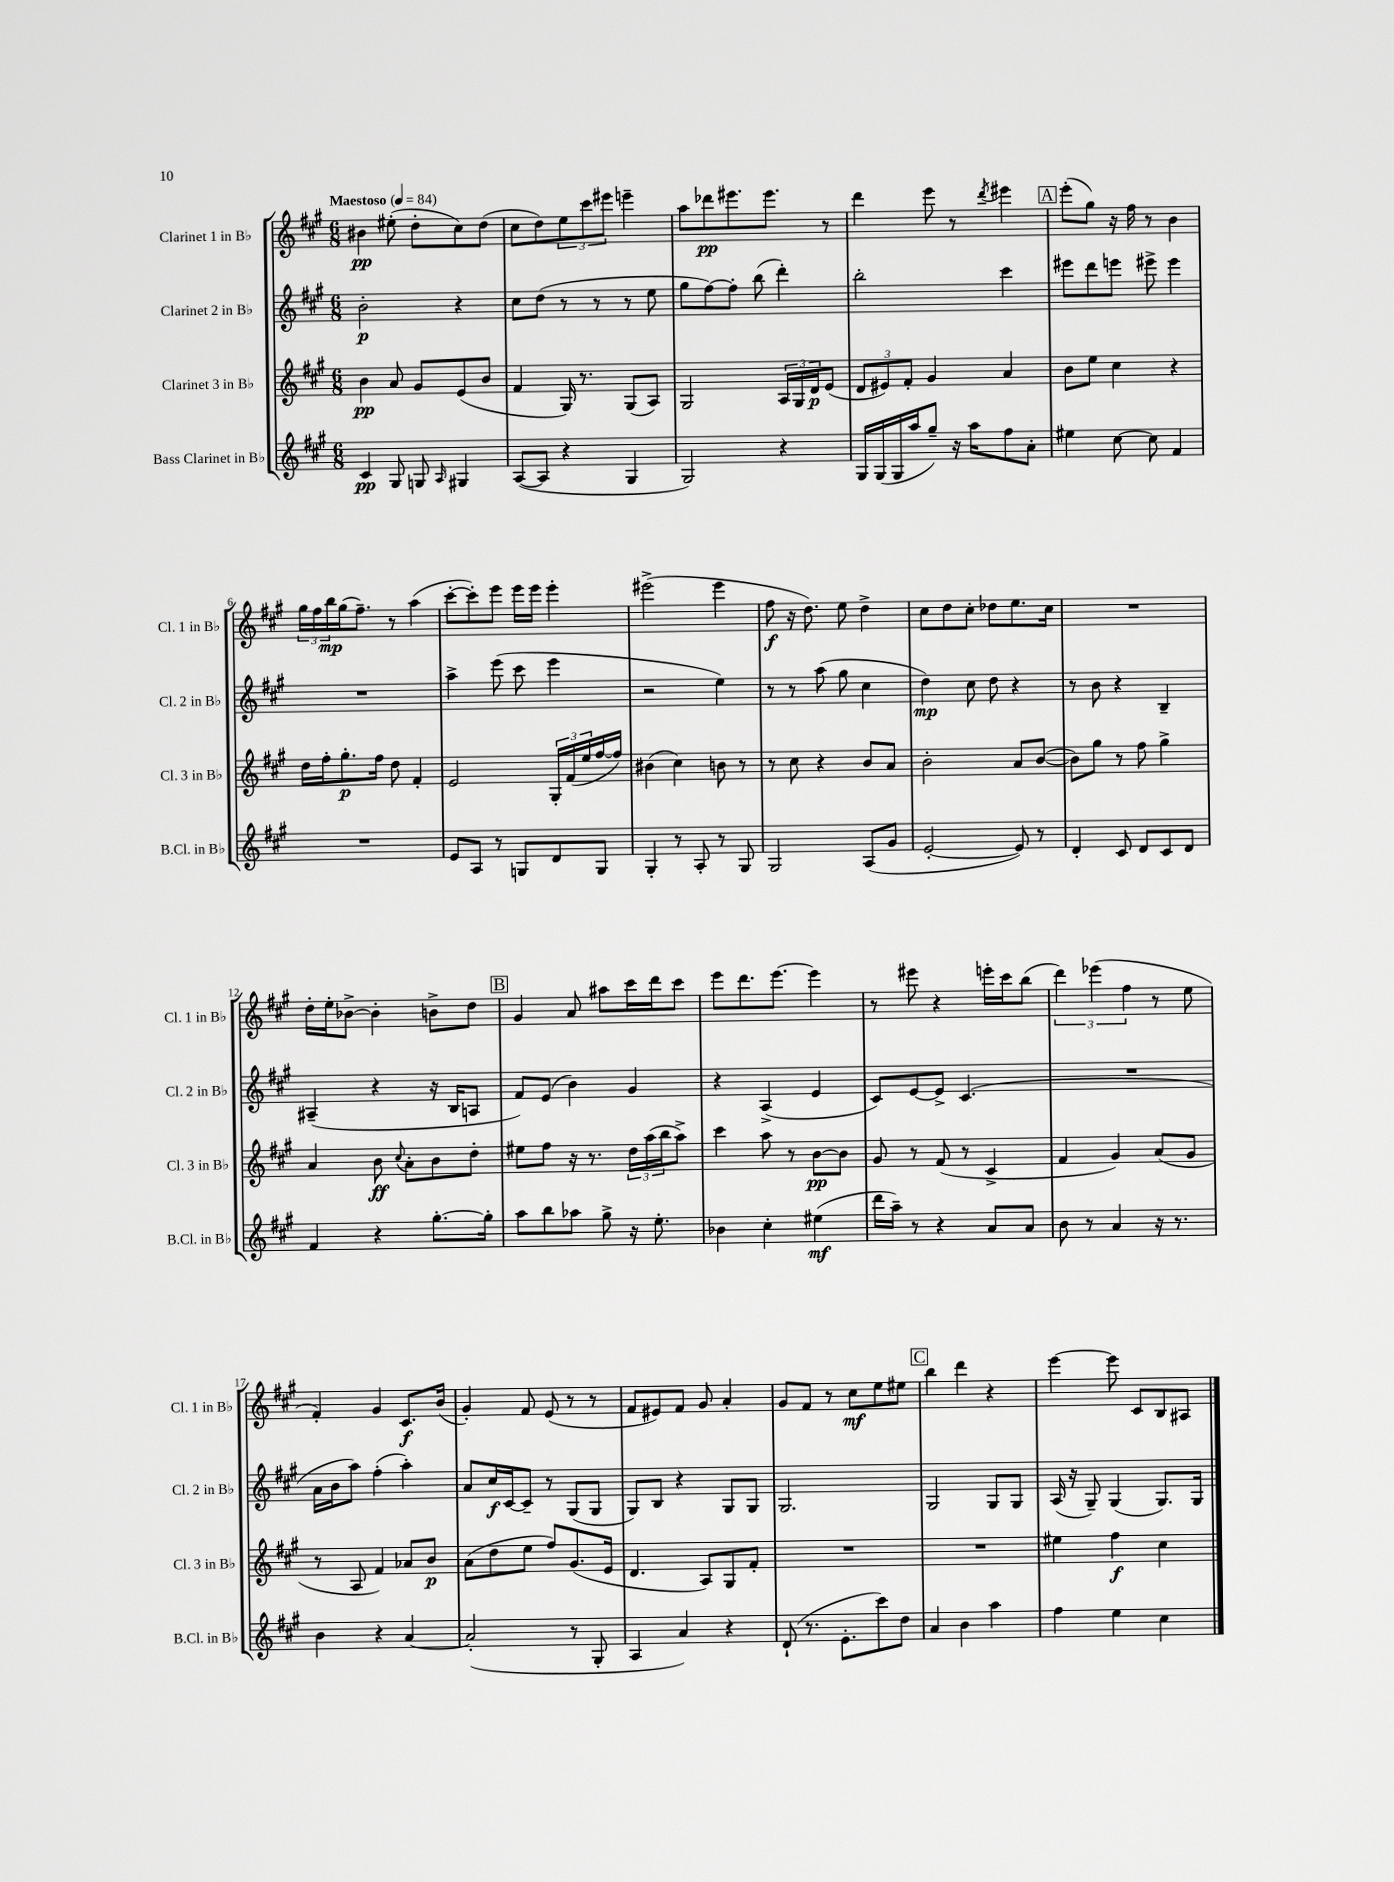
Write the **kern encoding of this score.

**kern	**kern	**kern	**kern
*staff4	*staff3	*staff2	*staff1
*clefG2	*clefG2	*clefG2	*clefG2
*k[f#c#g#]	*k[f#c#g#]	*k[f#c#g#]	*k[f#c#g#]
*M6/8	*M6/8	*M6/8	*M6/8
*MM84	*MM84	*MM84	*MM84
4c#	4b	2b'	4b#
8G#	8a	.	(8ee#'
8G	8g#	.	8dd'
16qqA	.	.	.
4G#	(8e	4r	8cc#)
.	8b	.	(8dd
=	=	=	=
([8A	4f#	8cc#	8cc#
8A]	.	(8dd	8dd)
4r	16G#)	8r	12ee
.	8.r	.	.
.	.	.	12ccc#
.	.	8r	.
.	.	.	12eee#
4G#	(8G#	8r	4eee~
.	8A)	8ee	.
=	=	=	=
2G#)	2G#	8gg#	8aa
.	.	[8ff#)	8ddd-
.	.	8ff#']	8.eee#
.	.	(8bb	.
.	.	.	8.eee#
4r	24A	4ddd')	.
.	24G#	.	.
.	24d	.	.
.	(8e	.	8r
=	=	=	=
16G#	12d	2bb'	4ddd
(16G#	.	.	.
.	12e#)	.	.
16G#	.	.	.
.	12f#'	.	.
16aa	.	.	.
8gg#~)	4g#	.	8eee
16r	.	.	8r
16aa	.	.	.
.	.	.	8qddd
8ff#	4a	4ccc#	4eee#
8a'	.	.	.
=	=	=	=
4ee#	8b	8eee#	(8eee'
.	8ee	8ddd	8gg#)
[8cc#	4cc#	8eee	16r
.	.	.	16ff#
8cc#]	.	8eee#^	8r
4f#	4r	4eee#	4b
=	=	=	=
2.r	16dd	2.r	24gg#
.	.	.	24ff#
.	16ff#'	.	.
.	.	.	24bb
.	8.gg#'	.	(16gg#
.	.	.	8.ff#~)
.	16ff#	.	.
.	8dd	.	8r
.	4f#'	.	(4aa
=	=	=	=
8e	2e	4aa^	[8ccc#'
8A	.	.	8ccc#'])
8r	.	(8eee	8eee
8G	.	8ccc#	16eee
.	.	.	16eee
8d	24G#'	4eee	4eee'
.	(24f#	.	.
.	24ee	.	.
8G	[16ff#	.	.
.	16ff#])	.	.
=	=	=	=
4G#'	(4b#	2r	(2eee#^
8r	4cc#)	.	.
8A'	.	.	.
8r	8b	4ee)	4eee#
8G#	8r	.	.
=	=	=	=
2G#	8r	8r	8ff#
.	8cc#	8r	16r
.	.	.	8.dd)
.	4r	(8aa	.
.	.	8gg#	8ee
(8A	8b	4cc#	4dd^
8g#	8a	.	.
=	=	=	=
[2e'	2b'	4dd)	8cc#
.	.	.	8dd
.	.	8cc#	8cc#'
.	.	8dd	8dd-
8e])	8a	4r	8.ee
8r	([8b	.	.
.	.	.	16cc#
=	=	=	=
4d'	8b])	8r	2.r
.	8gg#	8b	.
8c#	8r	4r	.
8d	8ff#	.	.
8c#	4gg#^	4B~	.
8d	.	.	.
=	=	=	=
4f#	4a	(4A#~	16dd'
.	.	.	16ee'
.	.	.	[8b-^
4r	8b	4r	4b-']
.	8qqcc#	.	.
.	8a'	.	.
[8.gg#'	8b	16r	8b^
.	.	16B	.
.	8dd'	8A	8dd
16gg#']	.	.	.
=	=	=	=
8aa	8ee#	8f#)	4g#
8bb	8ff#	(8e	.
8aa-	16r	4b)	8a
.	8.r	.	.
8gg#^	.	.	8aa#
16r	24dd	4g#	16ccc#
.	(24aa	.	.
8.ee'	.	.	16ddd
.	24bb	.	.
.	8aa^)	.	8ccc#
=	=	=	=
4b-	4ccc#	4r	8eee
.	.	.	8.ddd
4cc#'	8aa	(4A^	.
.	.	.	[8.eee
.	8r	.	.
(4ee#	[8b	4e	4eee]
.	8b]	.	.
=	=	=	=
16ddd	8g#	8c#)	8r
16aa~)	.	.	.
8r	8r	[8e	8eee#
4r	(8f#	8e^]	4r
.	8r	(4.c#	.
8a	4c#^	.	16eee'
.	.	.	16ccc#
8a	.	.	(8bb
=	=	=	=
8b	4f#	2.r	6ddd)
8r	.	.	.
.	.	.	(6eee-
4a	4g#)	.	.
.	.	.	6ff#
16r	(8a	.	8r
8.r	.	.	.
.	8g#	.	8ee
=	=	=	=
4b	8r	16a	4f#')
.	.	16b	.
.	8A	8aa)	.
4r	4f#)	(4ff#'	4g#
[4a	8a-	4aa')	8.c#
.	8b	.	.
.	.	.	(16b
=	=	=	=
(2a']	(8a	8a	4g#')
.	8dd	16cc#	.
.	.	[16c#	.
.	8ee	8c#~]	8f#
.	8ff#)	8r	(8e
8r	(8.g#	(8G#	8r
8G#'	.	8G#	8r
.	16e	.	.
=	=	=	=
4A	4.d	8G#)	8f#
.	.	8B	8e#)
4a)	.	4r	8f#
.	8A)	.	8g#
4r	8G#	8G#	4a'
.	8f#'	8G#	.
=	=	=	=
(8d`	2.r	2.G#	8g#
8.r	.	.	8f#
.	.	.	8r
8.e'	.	.	.
.	.	.	8cc#
8ccc#)	.	.	8ee
8dd	.	.	8ee#
=	=	=	=
4a	2.r	2G#	4bb
4b	.	.	4ddd
4aa	.	8G#	4r
.	.	8G#	.
=	=	=	=
4ff#	4ee#	(16A	[4eee
.	.	16r	.
.	.	8G#~)	.
4ee	4ff#	(4G#	8eee]
.	.	.	8c#
4cc#	4cc#	8.G#)	8B
.	.	.	8A#
.	.	16G#	.
==	==	==	==
*-	*-	*-	*-
